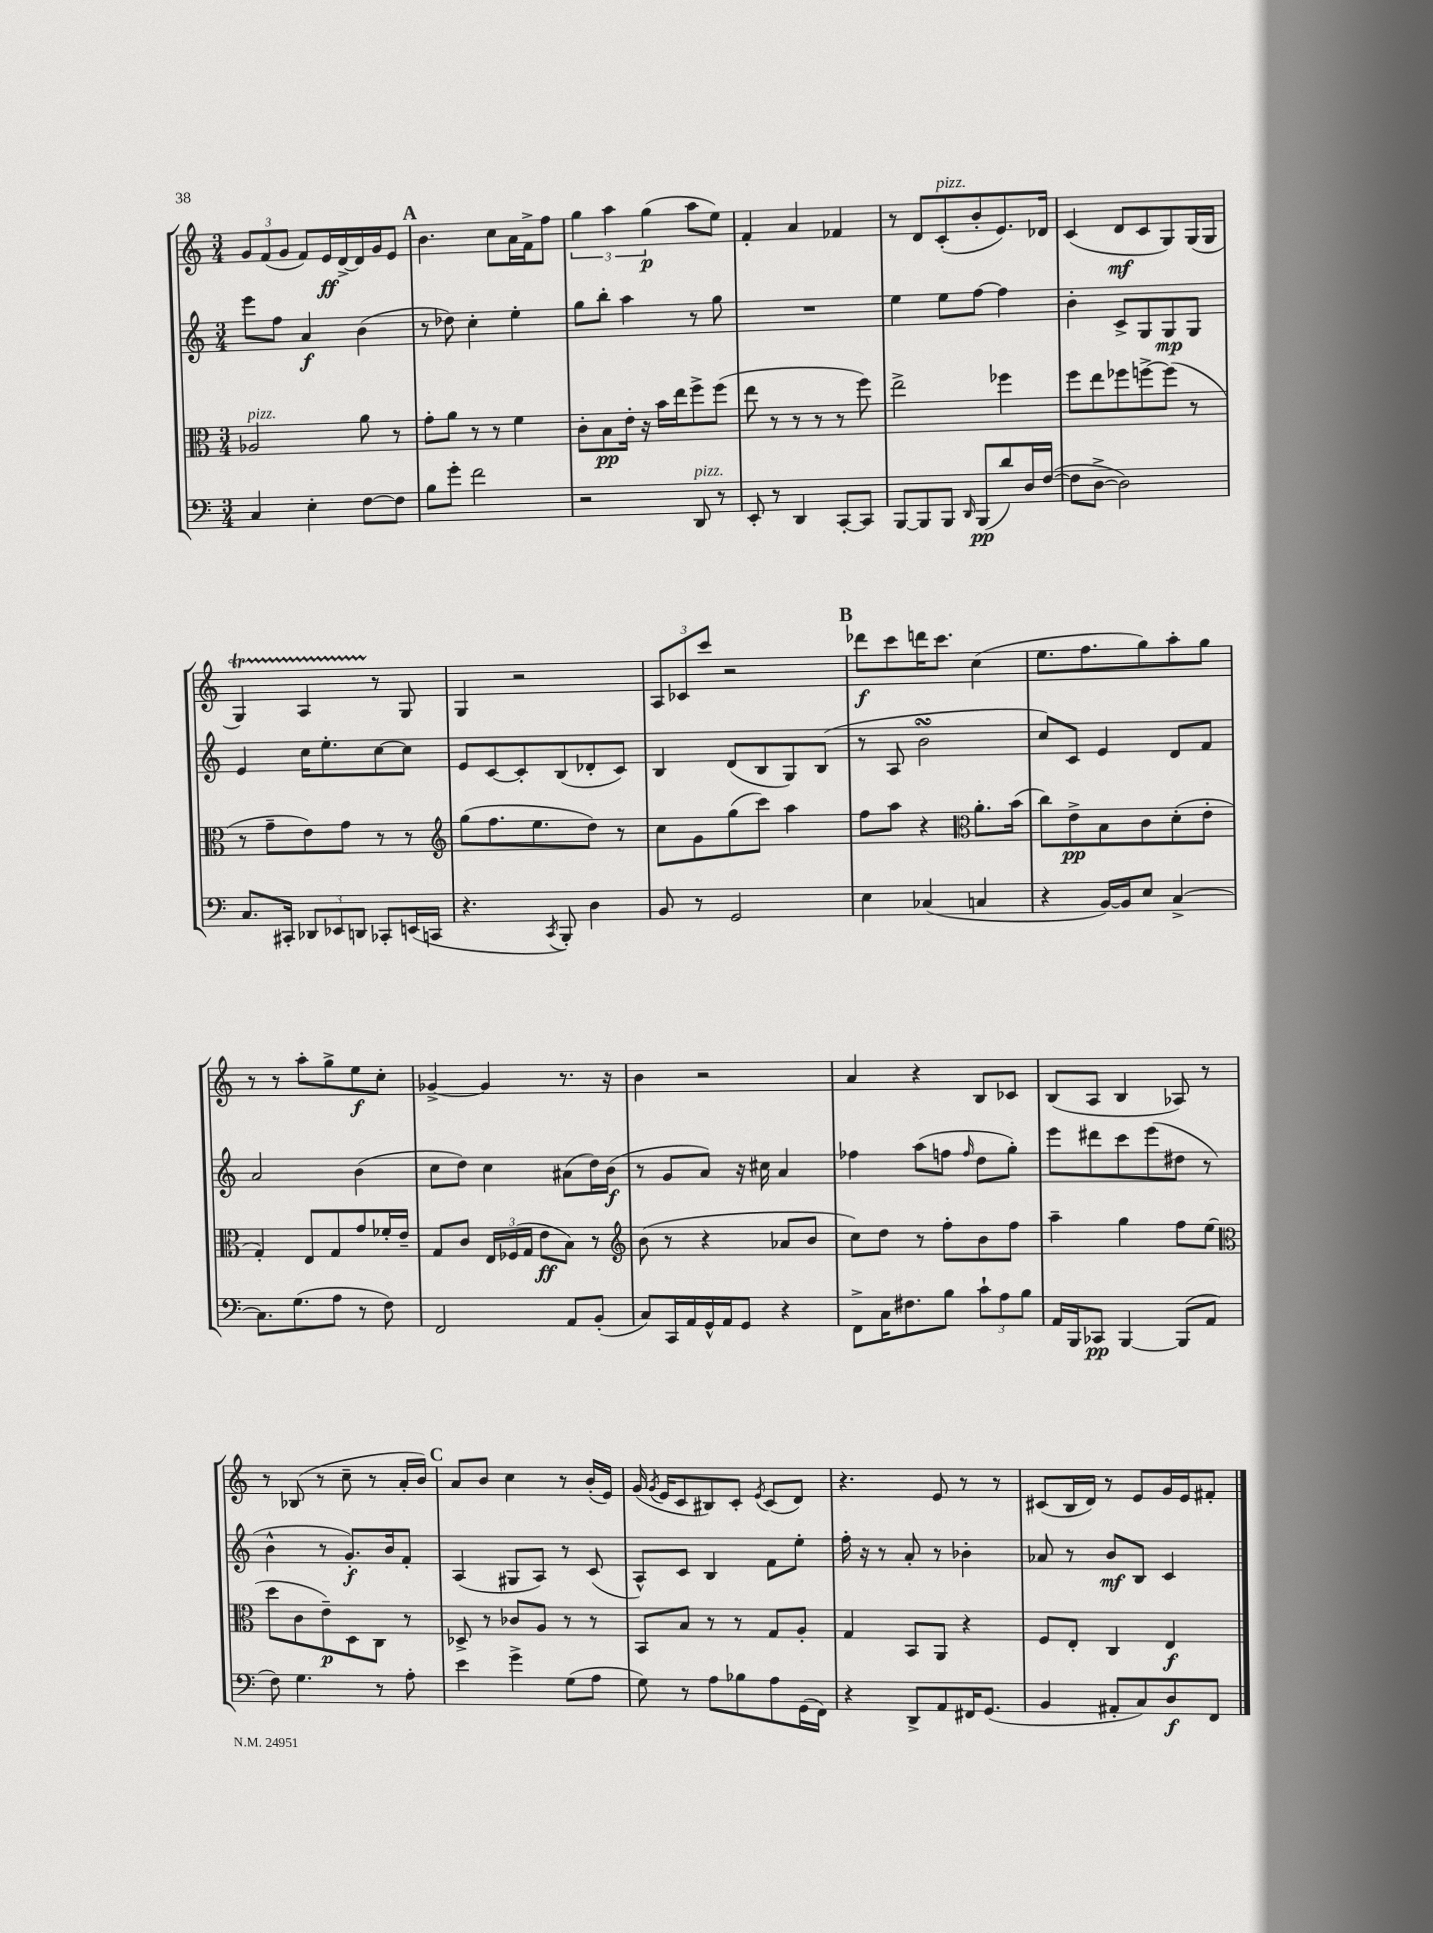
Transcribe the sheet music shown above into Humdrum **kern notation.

**kern	**kern	**kern	**kern
*staff4	*staff3	*staff2	*staff1
*clefF4	*clefC3	*clefG2	*clefG2
*k[]	*k[]	*k[]	*k[]
*M3/4	*M3/4	*M3/4	*M3/4
4C/	2A-/	8eee\L	12g/L
.	.	.	(12f/
.	.	8ff\J	.
.	.	.	12g/J
4E'\	.	4a/	8f/L)
.	.	.	16e/L
.	.	.	[16d^/
[8F\L	8a\	(4b\	16d/]
.	.	.	16g/J
8F\]J	8r	.	8e/J
=	=	=	=
8B\L	8g'\L	8r	4.b\
8g'\J	8a\J	8dd-\)	.
2f\	8r	4cc'\	.
.	8r	.	8cc\L
.	4f\	4ee'\	16a\L
.	.	.	16f^\J
.	.	.	8ff\J
=	=	=	=
2r	8c'\L	8gg\L	6gg\
.	8B\	8bb'\J	.
.	.	.	6aa\
.	16e'\Jk	4aa\	.
.	16r	.	.
.	.	.	(6gg\
.	16b\LL	.	.
.	16ee\J	.	.
8DD/	8ff^\	8r	8aa\L
8r	(8ff\J	8gg\	8ee\J)
=	=	=	=
8EE'/	8ee\	2.r	4f'/
8r	8r	.	.
4DD/	8r	.	4a/
.	8r	.	.
[8CC'/L	8r	.	4f-/
8CC/]J	8ff\)	.	.
=	=	=	=
[8BBB/L	2ee^\	4ee\	8r
8BBB/]	.	.	8d/L
8BBB/J	.	8ee\L	(8c'/
16qqDD/	.	.	.
(8BBB/L	.	[8ff\J	8b'/
8d/)	4ff-\	4ff\]	8.e/)
16D/L	.	.	.
([16F/JJ	.	.	16d-/Jk
=	=	=	=
8F\]L	8ff\L	4b'\	(4c/
[8D^\J	8ee\	.	.
2D\])	8ff-\	8c^/L	8d/L
.	[8ff^\	8G/	8c/
.	(8ff\]J	8G/	8G/)
.	8r	8G/J	(16G/L
.	.	.	16G/JJ
=	=	=	=
8.C/L	8r	4e/	4G/)
.	8g~\L	.	.
16CC#'/Jk	.	.	.
12DD-/L	8e\)	16cc\LK	4A/
.	.	8.ee'\	.
12EE-/	.	.	.
.	8g\J	.	.
12DD/J	.	.	.
8CC-'/L	8r	[8cc\	8r
(16EE/L	8r	8cc\]J	8G/
16CC/JJ	.	.	.
=	=	=	=
*	*clefG2	*	*
4.r	(8gg\L	8e/L	4G/
.	8.ff\	[8c/	.
.	.	8c'/]	2r
.	8.ee\	.	.
8qCC/	.	.	.
8BBB'/)	.	(8B/	.
4D\	8dd\J)	8d-'/	.
.	8r	8c/J)	.
=	=	=	=
8BB/	8cc\L	4B/	12A/L
.	.	.	12c-/
8r	8g\	.	.
.	.	.	12ccc/J
2GG/	(8gg\	(8d/L	2r
.	8ccc\J)	8B/	.
.	4aa\	8G/)	.
.	.	(8B/J	.
=	=	=	=
4E\	8ff\L	8r	8ddd-\L
.	8aa\J	8A/	8ccc\
(4C-/	4r	2b\	16ddd\K
.	.	.	8.ccc\J
*	*clefC3	*	*
4C/	8.a'\L	.	(4cc\
.	(16b\Jk	.	.
=	=	=	=
4r	8cc\L)	8cc/L)	8.ee\L
.	8e^\	8c/J	.
.	.	.	8.ff\
[16BB/LL)	8B\	4e/	.
16BB/]J	.	.	.
8E/J	8c\	.	8gg\)
[4C^/	(8d'\	8d/L	8aa'\
.	8e'\J	8f/J	8gg\J
=	=	=	=
8.C\]L	4G'/)	2a/	8r
.	.	.	8r
(8.G\	.	.	.
.	8E/L	.	8aa'\L
8A\J	8G/	.	8gg^\
8r	8g/	(4b\	8ee\
8F\)	16f-'/L	.	8cc'\J
.	16e~/JJ	.	.
=	=	=	=
2FF/	8G/L	8cc\L	[4g-^/
.	8c/J	8dd\J)	.
.	24E/LL	4cc\	4g-/]
.	(24F-/	.	.
.	24G/JJ	.	.
.	8e\L	.	.
8AA/L	8B\J)	(8a#\L	8.r
(8BB'/J	8r	16dd\L)	.
.	.	(16b\JJ	16r
=	=	=	=
*	*clefG2	*	*
8C/L)	(8b\	8r	4b\
16CC/L	8r	8g/L	.
16AA/	.	.	.
16GG^^/	4r	8a/J)	2r
16AA/J	.	.	.
8GG/J	.	16r	.
.	.	16cc#\	.
4r	8a-/L	4a/	.
.	8b/J	.	.
=	=	=	=
8FF^\L	8cc\L)	4ff-\	4a/
16C\K	8dd\J	.	.
8.F#\	.	.	.
.	8r	(8aa\L	4r
8B\J	8ff'\L	8ff\J	.
.	.	16qqff/	.
12c`\L	8b\	8dd\L	8B/L
12A\	.	.	.
.	8ff\J	8gg'\J)	8c-/J
12B\J	.	.	.
=	=	=	=
16AA/LL	4aa~\	8eee\L	(8B/L
16BBB/J	.	.	.
8CC-/J	.	8ddd#\	8A/J
[4BBB/	4gg\	8ccc\	4B/
.	.	(8eee\	.
(8BBB/]L	8ff\L	8dd#\J	8A-/)
8AA/J	(8ee\J	8r	8r
=	=	=	=
*	*clefC3	*	*
8F\)	8dd\L	4b^^\	8r
4.G\	8c\	.	(8B-/
.	8e~\)	8r	8r
.	8D\	8.g'/L)	8cc~\
8r	8C\J	.	8r
.	.	16b/k	.
8A'\	8r	8f'/J	16a'/LL
.	.	.	16b/JJ)
=	=	=	=
4e\	8D-^/	(4A/	8a/L
.	8r	.	8b/J
4g^\	8c-/L	8G#/L	4cc\
.	8A/J	8A/J)	.
(8G\L	8r	8r	8r
8A\J	8r	(8c/	(16b'/LL
.	.	.	16e/JJ)
=	=	=	=
8G\)	8BB/L	8A^^/L)	(16g/
.	.	.	8qg/
.	.	.	16e/LK
8r	8B/J	8c/J	8c/
8A\L	8r	4B/	8B#/)
8B-\	8r	.	8c'/J
.	.	.	8qe/
8A\	8G/L	8f\L	(8c/L
(16GG\L	8A'/J	8ee'\J	8d/J)
16FF\JJ)	.	.	.
=	=	=	=
4r	4G/	16ff'\	4.r
.	.	16r	.
.	.	8r	.
8DD^/L	8BB/L	8a'/	.
8AA/	8AA/J	8r	8e/
16FF#/K	4r	4b-'\	8r
(8.GG/J	.	.	.
.	.	.	8r
=	=	=	=
4BB/	8F/L	8a-/	(8c#/L
.	8E'/J	8r	16B/L
.	.	.	16d/JJ)
8AA#'/L	4C/	8b/L	8r
8C/)	.	8B/J	8e/L
8D/	4E/	4c/	16g/L
.	.	.	16e/J
8FF/J	.	.	8f#'/J
==	==	==	==
*-	*-	*-	*-
